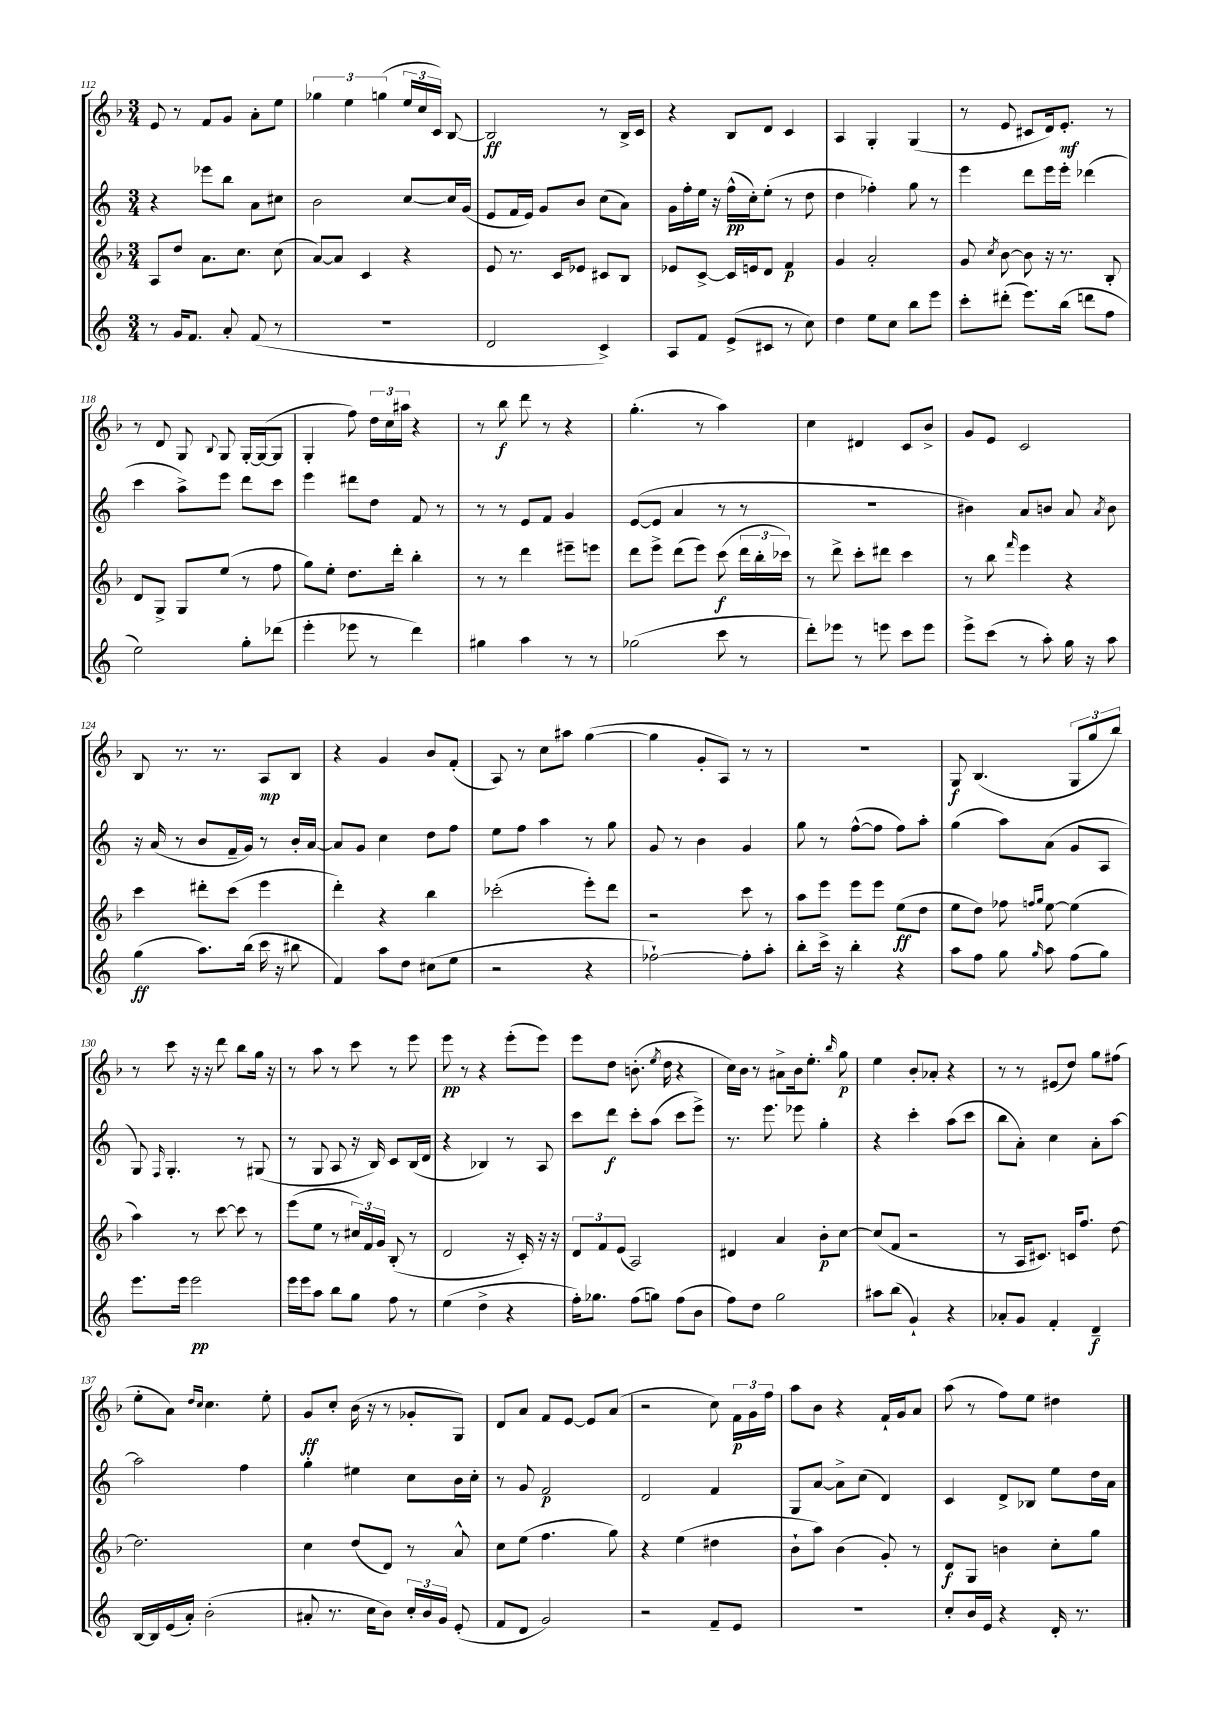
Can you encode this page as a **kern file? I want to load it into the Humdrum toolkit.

**kern	**dynam	**kern	**dynam	**kern	**dynam	**kern	**dynam
*part4	*part4	*part3	*part3	*part2	*part2	*part1	*part1
*staff4	*staff4	*staff3	*staff3	*staff2	*staff2	*staff1	*staff1
*clefG2	*	*clefG2	*	*clefG2	*	*clefG2	*
*k[]	*	*k[b-]	*	*k[]	*	*k[b-]	*
*M3/4	*	*M3/4	*	*M3/4	*	*M3/4	*
=112	=112	=112	=112	=112	=112	=112	=112
8r	.	8A/L	.	4r	.	8e/	.
16g/KL	.	8dd/J	.	.	.	8r	.
8.f/J	.	.	.	.	.	.	.
.	.	8.a\L	.	8eee-X\L	.	8f/L	.
8a'/	.	.	.	8bb\J	.	8g/J	.
.	.	8.cc\J	.	.	.	.	.
(8f/	.	.	.	8a\L	.	8a'\L	.
8r	.	(8cc\	.	8cc#X\J	.	8ee\J	.
=113	=113	=113	=113	=113	=113	=113	=113
2.r	.	[8a/L)	.	2b\	.	6gg-X\	.
.	.	8a/J]	.	.	.	.	.
.	.	.	.	.	.	6ee\	.
.	.	4c/	.	.	.	.	.
.	.	.	.	.	.	(6ggn\	.
.	.	4r	.	[8cc/L	.	24ee/LL	.
.	.	.	.	.	.	24cc/	.
.	.	.	.	.	.	24c/JJ)	.
.	.	.	.	16cc/L]	.	[8B-/	.
.	.	.	.	(16g/JJ	.	.	.
=114	=114	=114	=114	=114	=114	=114	=114
2d/	.	8e/	.	8e/L	.	2B-/]	ff
.	.	8.r	.	16f/L	.	.	.
.	.	.	.	16e/JJ)	.	.	.
.	.	.	.	8g/L	.	.	.
.	.	16c/KL	.	.	.	.	.
.	.	8e-X/J	.	8b/J	.	.	.
4c^/)	.	8c#X/L	.	(8cc\L	.	8r	.
.	.	8B-/J	.	8a\J)	.	16B-^/LL	.
.	.	.	.	.	.	16c/JJ	.
=115	=115	=115	=115	=115	=115	=115	=115
8A/L	.	8e-X/L	.	16g\LL	.	4r	.
.	.	.	.	16ff'\	.	.	.
8f/J	.	[8c^/J	.	16ee\JJ	.	.	.
.	.	.	.	16r	.	.	.
(8e^/L	.	16c/LL]	.	(16ff^^\LL	pp	8B-/L	.
.	.	16en/J	.	16cc'\J)	.	.	.
8c#X/J	.	8d/J	.	(8ee'\J	.	8d/J	.
8r	.	4f/	p	8r	.	4c/	.
8cc\)	.	.	.	8dd\	.	.	.
=116	=116	=116	=116	=116	=116	=116	=116
4dd\	.	4g/	.	4dd\	.	4A/	.
8ee\L	.	2a'/	.	4ff-X'\)	.	4G'/	.
8cc\J	.	.	.	.	.	.	.
8bb\L	.	.	.	8gg\	.	(4G/	.
8eee\J	.	.	.	8r	.	.	.
=117	=117	=117	=117	=117	=117	=117	=117
8ccc'\L	.	8g/	.	4eee\	.	8r	.
.	.	8qcc/	.	.	.	.	.
(8ddd#X'\J	.	[8b-\	.	.	.	8e/	.
8.eee\L)	.	8b-\]	.	8ddd\L	.	8c#X/L	.
.	.	16r	.	16eee\L	.	16d/k)	.
(16bb\Jk	.	8.r	.	16eee'\JJ	.	8.e'/J	mf
8dddn\L	.	.	.	(4ddd-X\	.	.	.
8ff\J	.	8B-'/	.	.	.	8r	.
!!LO:LB:g=z
=118	=118	=118	=118	=118	=118	=118	=118
2ee\)	.	8d/L	.	4ccc\	.	8r	.
.	.	8G^/J	.	.	.	8d/	.
.	.	8G/L	.	8aa^\L)	.	8G/	.
.	.	.	.	.	.	8qqB-/	.
.	.	(8ee/J	.	8eee\J	.	8G/	.
8gg'\L	.	8r	.	8ddd\L	.	[16G'/LL	.
.	.	.	.	.	.	(16G/J_	.
(8ddd-X\J	.	8ff\	.	8ccc\J	.	8G/J]	.
=119	=119	=119	=119	=119	=119	=119	=119
4eee'\	.	8gg\L)	.	4eee\	.	4G'/	.
.	.	8ee'\J	.	.	.	.	.
8eee-X\	.	8.dd\L	.	8ddd#X\L	.	8ff\)	.
8r	.	.	.	8dd\J	.	24dd\LL	.
.	.	.	.	.	.	24cc\	.
.	.	16ddd'\Jk	.	.	.	.	.
.	.	.	.	.	.	24aa#X\JJ	.
4ddd\)	.	4bb-'\	.	8f/	.	4r	.
.	.	.	.	8r	.	.	.
=120	=120	=120	=120	=120	=120	=120	=120
4gg#X\	.	8r	.	8r	.	8r	.
.	.	8r	.	8r	.	8bb-\	f
4aa\	.	4ddd\	.	8e/L	.	8ddd\	.
.	.	.	.	8f/J	.	8r	.
8r	.	8eee#X~\L	.	4g/	.	4r	.
8r	.	8eeen\J	.	.	.	.	.
=121	=121	=121	=121	=121	=121	=121	=121
(2gg-X\	.	8ddd\L	.	([8e/L	.	(4.gg'\	.
.	.	8eee^\J	.	8e/J]	.	.	.
.	.	(8ddd\L	.	4a/	.	.	.
.	.	8eee\J)	.	.	.	8r	.
8ccc\	.	(8ccc\	f	8r	.	4aa\)	.
8r	.	24ddd\LL	.	8r	.	.	.
.	.	24bb-'\	.	.	.	.	.
.	.	24ccc-X\JJ)	.	.	.	.	.
=122	=122	=122	=122	=122	=122	=122	=122
8ddd'\L)	.	8r	.	2.r	.	4cc\	.
8eee-X\J	.	8ddd^\	.	.	.	.	.
8r	.	8ccc'\L	.	.	.	4d#X/	.
8eeen\	.	8ddd#X\J	.	.	.	.	.
8ccc\L	.	4ccc\	.	.	.	8c/L	.
8eee\J	.	.	.	.	.	8b-^/J	.
=123	=123	=123	=123	=123	=123	=123	=123
8eee^\L	.	8r	.	4b#X\)	.	8g/L	.
(8ccc\J	.	8bb-\	.	.	.	8e/J	.
.	.	16qqfff/	.	.	.	.	.
8r	.	4eee\	.	8a/L	.	2c/	.
8aa'\)	.	.	.	8bn/J	.	.	.
16gg\	.	4r	.	8a/	.	.	.
16r	.	.	.	.	.	.	.
.	.	.	.	8qa/	.	.	.
8aa\	.	.	.	8b\	.	.	.
!!LO:LB:g=z
=124	=124	=124	=124	=124	=124	=124	=124
(4gg\	ff	4ccc\	.	16r	.	8B-/	.
.	.	.	.	(16a/	.	.	.
.	.	.	.	8r	.	8.r	.
8.aa\L)	.	8ddd#X'\L	.	8b/L	.	.	.
.	.	.	.	.	.	8.r	.
.	.	(8ccc\J	.	16f~/L	.	.	.
(16bb\Jk	.	.	.	16g/JJ)	.	.	.
16ccc\	.	4eee\	.	8r	.	8A/L	mp
16r	.	.	.	.	.	.	.
8bb#X\	.	.	.	16b'/LL	.	8B-/J	.
.	.	.	.	[16a/JJ	.	.	.
=125	=125	=125	=125	=125	=125	=125	=125
4f/)	.	4ddd'\)	.	8a/L]	.	4r	.
.	.	.	.	8g/J	.	.	.
8aa\L	.	4r	.	4cc\	.	4g/	.
8dd\J	.	.	.	.	.	.	.
(8cc#X\L	.	4bb-\	.	8dd\L	.	8b-/L	.
8ee\J	.	.	.	8ff\J	.	(8f'/J	.
=126	=126	=126	=126	=126	=126	=126	=126
2r	.	(2ccc-X'\	.	8ee\L	.	8A/)	.
.	.	.	.	8ff\J	.	8r	.
.	.	.	.	4aa\	.	8cc\L	.
.	.	.	.	.	.	8aa#X\J	.
4r	.	8eee'\L)	.	8r	.	([4gg\	.
.	.	8ddd\J	.	8gg\	.	.	.
=127	=127	=127	=127	=127	=127	=127	=127
[2ff-X`\)	.	2r	.	8g/	.	4gg\]	.
.	.	.	.	8r	.	.	.
.	.	.	.	4b\	.	8g'/L	.
.	.	.	.	.	.	8A/J)	.
8ff-'\L]	.	8ccc\	.	4g/	.	8r	.
8aa'\J	.	8r	.	.	.	8r	.
=128	=128	=128	=128	=128	=128	=128	=128
8bb'\L	.	8aa\L	.	8gg\	.	2.r	.
16ccc^\Jk	.	8eee\J	.	8r	.	.	.
16r	.	.	.	.	.	.	.
4bb'\	.	8eee\L	.	([8ff^^\L	.	.	.
.	.	8eee\J	.	8ff\J]	.	.	.
4r	.	(8ee\L	ff	8ff\L)	.	.	.
.	.	8dd\J	.	8aa'\J	.	.	.
=129	=129	=129	=129	=129	=129	=129	=129
8aa\L	.	8ee\L	.	(4gg\	.	8G/	f
8ff\J	.	8dd\J)	.	.	.	(4.B-/	.
8gg\	.	8ff-X\	.	8aa\L)	.	.	.
.	.	16qqffn/LL	.	.	.	.	.
16qqgg/	.	16qqgg/JJ	.	.	.	.	.
8aa\	.	[8ee\	.	(8a\J	.	.	.
(8ff\L	.	(4ee\]	.	8g/L	.	12G/L	.
.	.	.	.	.	.	12gg/	.
8gg\J)	.	.	.	8A/J	.	.	.
.	.	.	.	.	.	12bb-/J)	.
!!LO:LB:g=z
=130	=130	=130	=130	=130	=130	=130	=130
8.eee\L	.	4aa\)	.	8G/)	.	8r	.
.	.	.	.	16qqF/	.	.	.
.	.	.	.	4.G'/	.	8ccc\	.
16eee\Jk	.	.	.	.	.	.	.
2eee\	pp	8r	.	.	.	16r	.
.	.	.	.	.	.	16r	.
.	.	[8ccc\	.	.	.	8ddd\	.
.	.	8ccc\]	.	8r	.	8bb-\L	.
.	.	8r	.	(8G#X/	.	16gg\Jk	.
.	.	.	.	.	.	16r	.
=131	=131	=131	=131	=131	=131	=131	=131
16eee\LL	.	(8eee\L	.	8r	.	8r	.
16eee\J	.	.	.	.	.	.	.
8aa\J	.	8ee\J	.	8G/	.	8aa\	.
8bb\L	.	8r	.	8A/	.	8r	.
8gg\J	.	24cc#X/LL)	.	16r	.	8ccc\	.
.	.	24f/	.	.	.	.	.
.	.	.	.	16B/)	.	.	.
.	.	24g/JJ	.	.	.	.	.
8ff\	.	(8B-'/	.	8c/L	.	8r	.
8r	.	8r	.	(16B/L	.	8eee\	.
.	.	.	.	16d/JJ	.	.	.
=132	=132	=132	=132	=132	=132	=132	=132
(4ee\	.	2d/	.	4r	.	8eee\	pp
.	.	.	.	.	.	8r	.
4dd^\	.	.	.	4B-X/)	.	4r	.
4r	.	16r	.	8r	.	(8eee'\L	.
.	.	16c'/)	.	.	.	.	.
.	.	16r	.	8A/	.	8eee\J)	.
.	.	16r	.	.	.	.	.
=133	=133	=133	=133	=133	=133	=133	=133
16ff'\KL)	.	12d/L	.	8ccc\L	.	8eee\L	.
8.gg-X\J	.	.	.	.	.	.	.
.	.	12f/	.	.	.	.	.
.	.	.	.	8ddd\J	f	8dd\J	.
.	.	(12e/J	.	.	.	.	.
(8ff\L	.	2A/)	.	8ccc'\L	.	(8.bn'\	.
8ggn\J)	.	.	.	(8aa\J	.	.	.
.	.	.	.	.	.	8qee/	.
.	.	.	.	.	.	16dd\	.
(8ff\L	.	.	.	8ccc\L	.	4r	.
8b\J	.	.	.	8eee^\J)	.	.	.
=134	=134	=134	=134	=134	=134	=134	=134
8ff\L)	.	4d#X/	.	8.r	.	16cc\LL)	.
.	.	.	.	.	.	16b-\JJ	.
8dd\J	.	.	.	.	.	8r	.
.	.	.	.	8.eee\	.	.	.
2gg\	.	4a/	.	.	.	8a#X^\L	.
.	.	.	.	8eee-X\	.	16b-\k	.
.	.	.	.	.	.	8.ee'\J	.
.	.	8b-'\L	p	4gg'\	.	.	.
.	.	.	.	.	.	16qqbb-/	.
.	.	[8cc\J	.	.	.	8gg\	p
=135	=135	=135	=135	=135	=135	=135	=135
8aa#X\L	.	(8cc/L]	.	4r	.	4ee\	.
(8bb\J	.	8f/J	.	.	.	.	.
4g`/)	.	2r	.	4ccc'\	.	8b-'/L	.
.	.	.	.	.	.	8a-X'/J	.
4r	.	.	.	(8aa\L	.	4r	.
.	.	.	.	8ccc\J	.	.	.
=136	=136	=136	=136	=136	=136	=136	=136
8a-X'/L	.	8r	.	8bb\L	.	8r	.
8g/J	.	16A/KL	.	8a'\J)	.	8r	.
.	.	8.c#X/J)	.	.	.	.	.
4f'/	.	.	.	4cc\	.	(8e#X/L	.
.	.	16cn/KL	.	.	.	8dd/J)	.
.	.	8.ff/J	.	.	.	.	.
4d~/	f	.	.	8a'\L	.	8gg\L	.
.	.	[8dd\	.	[8aa\J	.	(8ff#X\J	.
!!LO:LB:g=z
=137	=137	=137	=137	=137	=137	=137	=137
[16B/LL	.	2.dd\]	.	2aa\]	.	8ee'\L	.
16B/]	.	.	.	.	.	.	.
(16e/	.	.	.	.	.	8a\J)	.
16a'/JJ)	.	.	.	.	.	.	.
.	.	.	.	.	.	16qqdd/LL	.
.	.	.	.	.	.	16qqcc/JJ	.
(2b'\	.	.	.	.	.	4.cc\	.
.	.	.	.	4ff\	.	.	.
.	.	.	.	.	.	8ee'\	.
=138	=138	=138	=138	=138	=138	=138	=138
8a#X'/	.	4cc\	.	4gg'\	.	8g/L	ff
8.r	.	.	.	.	.	8cc'/J	.
.	.	(8dd/L	.	4ee#X\	.	(16b-\	.
16cc\KL	.	.	.	.	.	16r	.
8b\J)	.	8d/J)	.	.	.	8r	.
24cc'/LL	.	8r	.	8cc\L	.	8g-X'/L	.
24b/	.	.	.	.	.	.	.
24g/JJ	.	.	.	.	.	.	.
(8e'/	.	8a^^/	.	16b\L	.	8G/J)	.
.	.	.	.	16cc'\JJ	.	.	.
=139	=139	=139	=139	=139	=139	=139	=139
8f/L	.	8cc\L	.	8r	.	8d/L	.
8d/J	.	(8ee\J	.	8g/	.	8a/J	.
2g/)	.	4.ff\	.	2f/	p	8f/L	.
.	.	.	.	.	.	[8e/J	.
.	.	.	.	.	.	8e/L]	.
.	.	8gg\)	.	.	.	(8a/J	.
=140	=140	=140	=140	=140	=140	=140	=140
2r	.	4r	.	2d/	.	2r	.
.	.	(4ee\	.	.	.	.	.
8f~/L	.	4dd#X\	.	4f/	.	8cc\)	.
8e/J	.	.	.	.	.	24f\LL	p
.	.	.	.	.	.	24g\	.
.	.	.	.	.	.	24ff\JJ	.
=141	=141	=141	=141	=141	=141	=141	=141
2.r	.	8b-`\L	.	8G/L	.	8aa\L	.
.	.	8aa\J)	.	[8a/J	.	8b-\J	.
.	.	(4b-\	.	8a^\L]	.	4r	.
.	.	.	.	(8cc\J	.	.	.
.	.	8g'/)	.	4d/)	.	16f`/LL	.
.	.	.	.	.	.	16g/J	.
.	.	8r	.	.	.	8a/J	.
=142	=142	=142	=142	=142	=142	=142	=142
8cc'/L	.	8d/L	f	4c/	.	(8aa\	.
16b/L	.	8G/J	.	.	.	8r	.
16e/JJ	.	.	.	.	.	.	.
4r	.	4bn\	.	8d^/L	.	8ff\L)	.
.	.	.	.	8B-X/J	.	8ee\J	.
16d'/	.	8cc'\L	.	8ee\L	.	4dd#X\	.
8.r	.	.	.	.	.	.	.
.	.	8gg\J	.	16dd\L	.	.	.
.	.	.	.	16a\JJ	.	.	.
==	==	==	==	==	==	==	==
*-	*-	*-	*-	*-	*-	*-	*-
